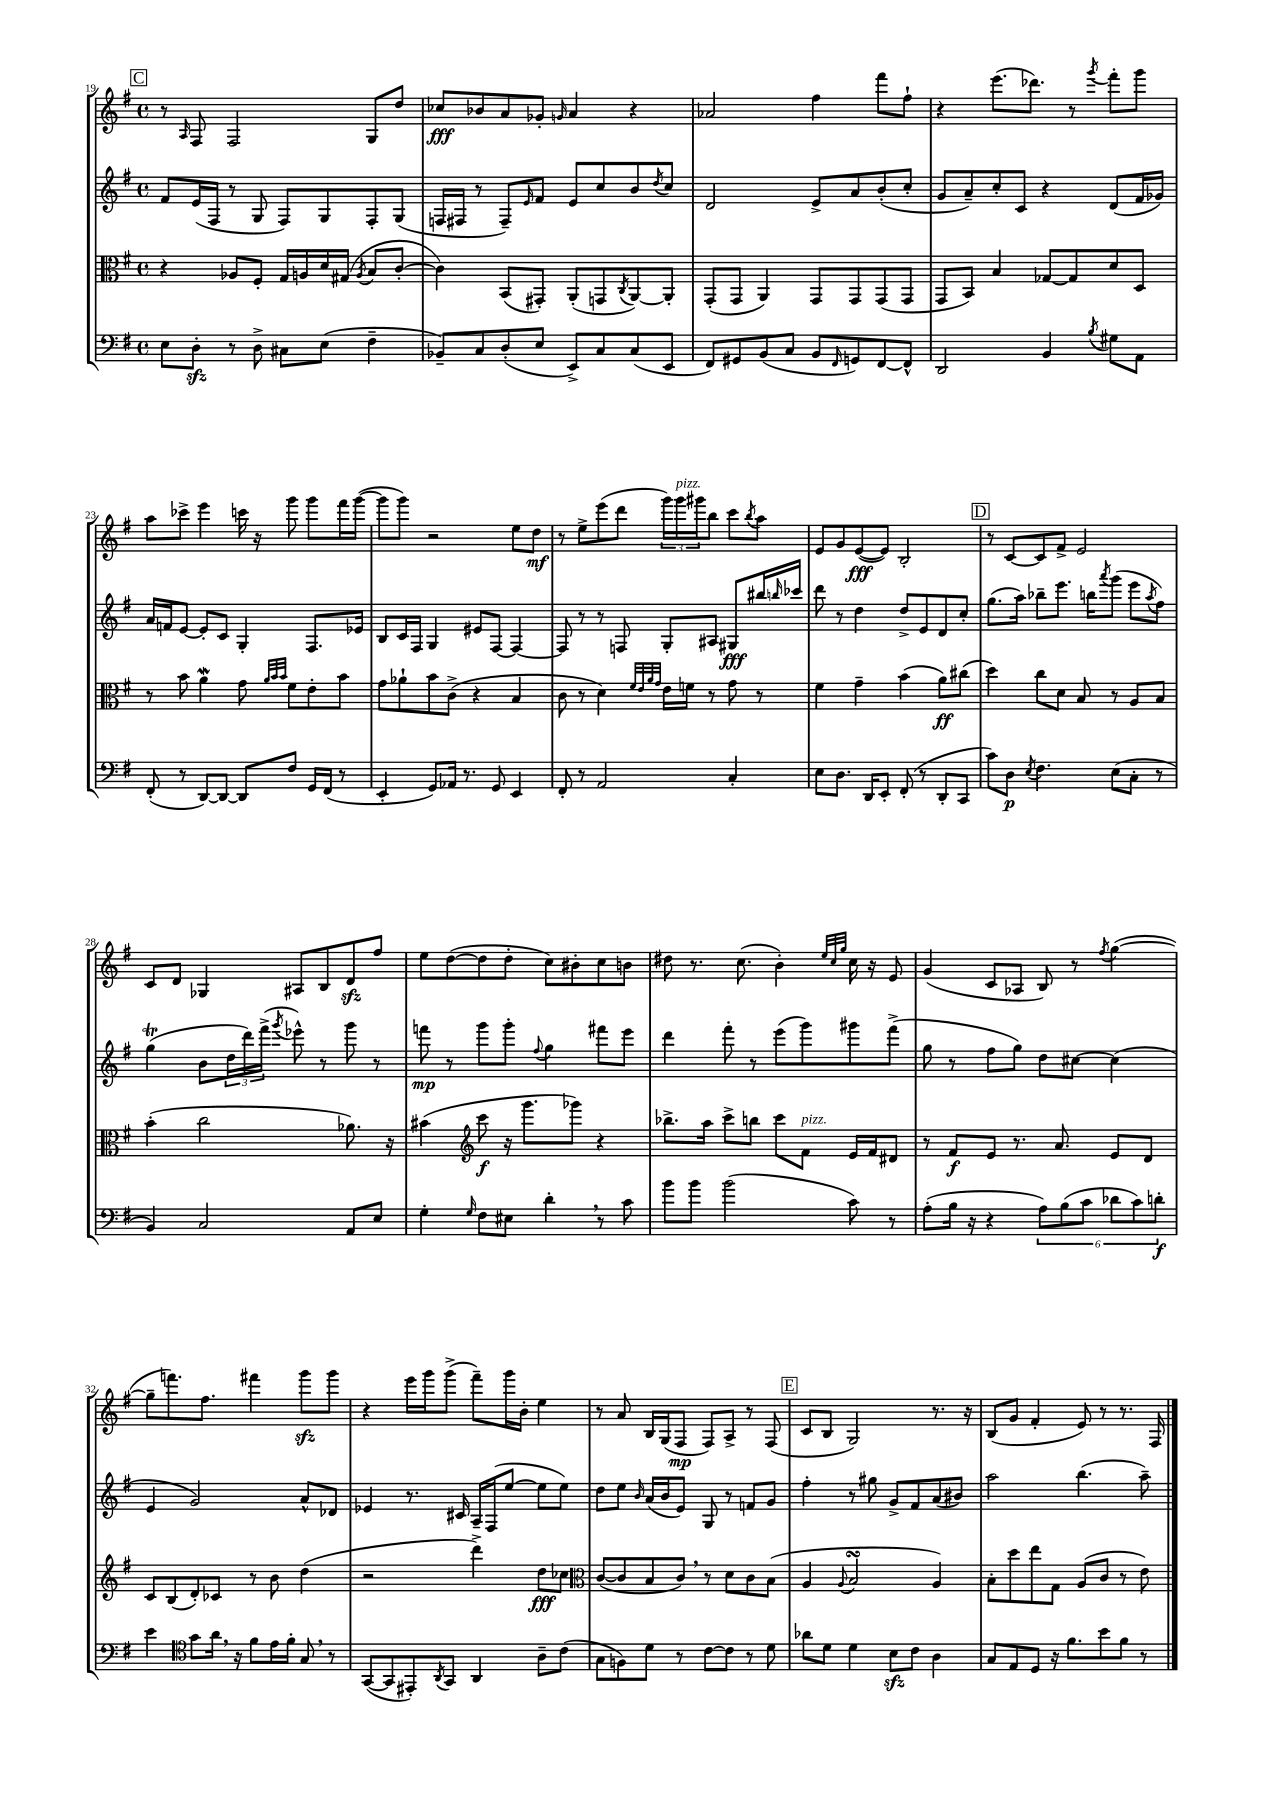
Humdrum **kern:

**kern	**kern	**kern	**kern
*staff4	*staff3	*staff2	*staff1
*clefF4	*clefC3	*clefG2	*clefG2
*k[f#]	*k[f#]	*k[f#]	*k[f#]
*M4/4	*M4/4	*M4/4	*M4/4
*met(c)	*met(c)	*met(c)	*met(c)
8E	4r	8f#	8r
.	.	.	16qqA
8D'	.	(16e	8F#
.	.	16F#	.
8r	8A-	8r	2F#
8D^	8F#'	8G	.
8C#	16G	8F#)	.
.	16A	.	.
(8E	16d	8G	.
.	(16G#	.	.
.	8qA	.	.
4F#~	8B	8F#'	8G
.	[8c'	(8G	8dd
=	=	=	=
8BB-~)	4c])	16F	8cc-
.	.	16F#	.
8C	.	8r	8b-
(8D'	(8BB	8F#~)	8a
.	.	16qqe	.
8E	8GG#')	8f#	8g-'
.	.	.	16qqg
8EE^)	(8AA'	8e	4a
8C	8GG	8cc	.
.	8qC	.	.
(8C	[8AA)	8b	4r
.	.	8qdd	.
8EE	8AA']	8cc	.
=	=	=	=
8FF#)	(8GG'	2d	2a-
8GG#	8GG	.	.
(8BB	4AA)	.	.
8C	.	.	.
8BB	8GG	8e^	4ff#
16qqFF#	.	.	.
8GG)	8GG	8a	.
[8FF#	(8GG	(8b'	8fff#
8FF#^^]	8GG	8cc'	8ff#`
=	=	=	=
2DD	8GG	8g	4r
.	8BB)	8a~)	.
.	4B	8cc'	(8.eee
.	.	8c	.
.	.	.	8.ddd-)
4BB	[8G-	4r	.
.	8G-]	.	8r
8qB	.	.	8qggg
8G#	8d	(8d	8fff#'
8AA	8D	16f#	8ggg
.	.	16g-)	.
=	=	=	=
(8FF#'	8r	16a	8aa
.	.	16f	.
8r	8b	[8e	8ccc-^
[8DD)	4a	8e']	4eee
8DD_	.	8c	.
8DD]	8g	4G'	16ccc
.	.	.	16r
.	32qqa	.	.
.	32qqb	.	.
.	32qqb	.	.
8F#	8f#	.	8ggg
16GG	8e'	8.F#	8ggg
(16FF#	.	.	.
8r	8b	.	16fff#
.	.	16e-	([16ggg
=	=	=	=
4EE'	8g	8B	8ggg]
.	8a-`	16c	8ggg)
.	.	16F#	.
8GG)	8b	4G	2r
16AA-	(8c^	.	.
8.r	.	.	.
.	4r	8e#	.
8GG	.	[8F#	.
4EE	4B	4F#_	8ee
.	.	.	8dd
=	=	=	=
8FF#'	8c	8F#]	8r
8r	8r	8r	8ee^
2AA	4d)	8r	(8eee
.	.	8F	8ddd
.	32qqf#	.	.
.	32qqe	.	.
.	32qqa	.	.
.	32qqg	.	.
.	16e	8G'	24ggg)
.	.	.	24ggg
.	16f	.	.
.	.	.	24ggg#
.	8r	8A#	8bb
4C'	8g	8G#	8ccc
.	.	.	8qbb
.	8r	16bb#	8aa
.	.	16qqbb	.
.	.	16ccc-	.
=	=	=	=
8E	4f#	8ddd	8e
8.D	.	8r	8g
.	4g~	4dd	([8e
16DD	.	.	.
8EE'	.	.	8e])
(8FF#'	(4b	8dd^	2B'
8r	.	8e	.
8DD'	8a)	8d	.
8CC	(8cc#	8cc'	.
=	=	=	=
8c)	4dd)	(8.gg	8r
8D	.	.	[8c
.	.	16aa)	.
8qE	.	.	.
4.F#	8cc	8bb-~	8c]
.	8d	8.eee	8f#^
.	8B	.	2e
.	.	16bb	.
.	.	8qaaa	.
(8E	8r	(8ggg	.
8C'	8A	8eee	.
.	.	8qaa	.
8r	8B	8ff#)	.
=	=	=	=
4BB)	(4b'	(4gg	8c
.	.	.	8d
2C	2cc	8b	4G-
.	.	24dd	.
.	.	24ddd)	.
.	.	(24fff#^	.
.	.	8qggg	.
.	.	8eee-^^)	8A#
.	.	8r	8B
8AA	8.a-)	8ggg	8d
8E	.	8r	8ff#
.	16r	.	.
=	=	=	=
4G'	(4b#	8fff	8ee
.	.	8r	([8dd
*	*clefG2	*	*
16qqG	.	.	.
8F#	8ccc	8ggg	8dd]
8E#	16r	8ggg'	8dd'
.	8.ggg	.	.
.	.	8qqff#	.
4d'	.	4gg	8cc)
.	8ggg-)	.	8b#'
8r	4r	8fff#	8cc
8c	.	8eee	8b
=	=	=	=
8b	8.bb-^	4ddd	8dd#
8b	.	.	8.r
.	16aa	.	.
(2b	8ccc^	8fff#'	.
.	.	.	(8.cc
.	8bb	8r	.
.	8ccc	(8eee	4b')
.	8f#	8ggg)	.
.	.	.	32qqee
.	.	.	32qqcc
.	.	.	32qqgg
8c)	16e	8ggg#	16cc
.	16f#	.	16r
8r	8d#	(8fff#^	8e
=	=	=	=
(8A'	8r	8gg	(4g
16B	8f#	8r	.
16r	.	.	.
4r	8e	8ff#	8c
.	8.r	8gg)	8A-
12A)	.	8dd	8B)
.	8.a	.	.
(12B	.	.	.
.	.	[8cc#	8r
12c	.	.	.
.	.	.	8qff#
12d-	8e	(4cc#]	([4gg
12c)	.	.	.
.	8d	.	.
12d'	.	.	.
=	=	=	=
4e	8c	4e	8gg~]
.	(8B	.	8.fff)
*clefC4	*	*	*
8g	8d')	2g)	.
.	.	.	8.ff#
16a	8c-	.	.
16r	.	.	.
8f#	8r	.	4fff#
16e	8b	.	.
16f#'	.	.	.
8G	(4dd	8a^^	8ggg
8r	.	8d-	8ggg
=	=	=	=
([8GG	2r	4e-	4r
8GG]	.	.	.
8EE#')	.	8.r	16eee
.	.	.	16ggg
8qAA	.	.	.
8GG	.	.	(8ggg^
.	.	16c#	.
4AA	4ddd^)	16A~	8fff#~)
.	.	(16F#	.
.	.	[8ee	16ggg
.	.	.	16b'
8A~	8dd	8ee]	4ee
(8c	8cc-	8ee)	.
=	=	=	=
*	*clefC3	*	*
8G	([8c	8dd	8r
8F)	8c]	8ee	8a
.	.	16qqb	.
8d	8B	(16a	16B
.	.	16b	(16G
8r	8c)	8e)	8F#
[8c	8r	8G	8F#)
8c]	8d	8r	8A^
8r	8c	8f	8r
8d	(8B	8g	(8F#
=	=	=	=
8a-	4A	4ff#'	8c
8d	.	.	8B
.	8qqA	.	.
4d	2B	8r	2G)
.	.	8gg#	.
8B	.	8g^	.
8c	.	8f#	.
4A	4A)	(8a	8.r
.	.	8b#)	.
.	.	.	16r
=	=	=	=
8G	8B'	2aa	(8B
8E	8dd	.	8g
8D	8ee	.	4f#'
16r	8G	.	.
8.f#	.	.	.
.	(8A	(4.bb	8e)
8b	8c	.	8r
8f#	8r	.	8.r
8r	8e)	8aa~)	.
.	.	.	16F#
==	==	==	==
*-	*-	*-	*-
